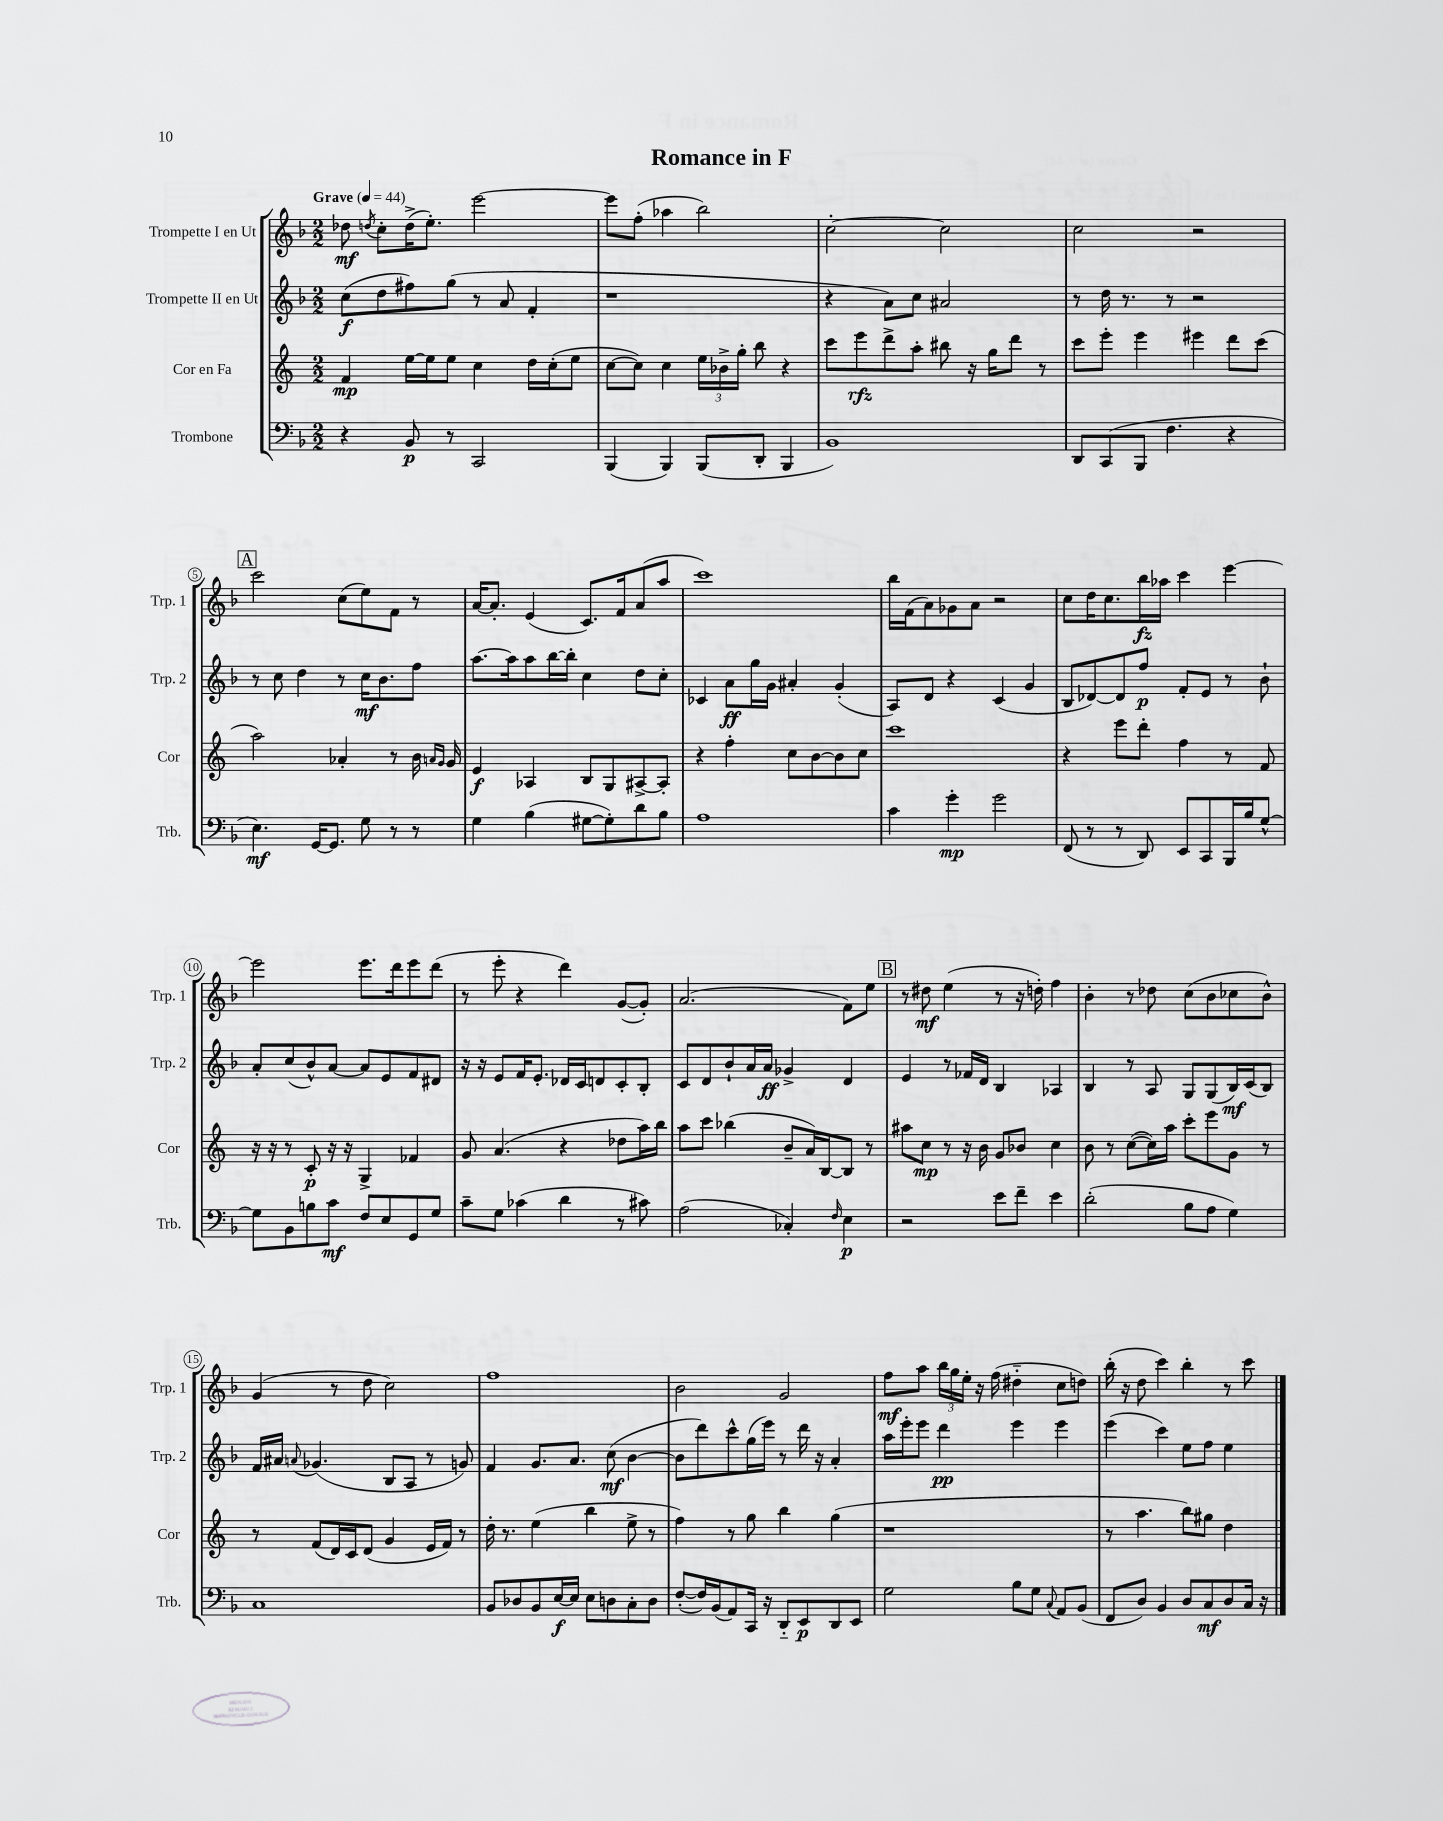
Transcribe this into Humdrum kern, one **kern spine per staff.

**kern	**kern	**kern	**kern
*staff4	*staff3	*staff2	*staff1
*clefF4	*clefG2	*clefG2	*clefG2
*k[b-]	*k[]	*k[b-]	*k[b-]
*M2/2	*M2/2	*M2/2	*M2/2
*MM44	*MM44	*MM44	*MM44
4r	4f/	(8cc\L	8dd-\
.	.	.	8qdd/
.	.	8dd\	8cc'\L
8BB-/	[16ee\LL	8ff#\)	(16dd^\K
.	16ee\]J	.	8.ee'\J)
8r	8ee\J	(8gg\J	.
2CC/	4cc\	8r	[2eee\
.	.	8a/	.
.	16dd\LL	4f'/	.
.	(16cc'\J	.	.
.	8ee\J	.	.
=	=	=	=
(4BBB-/	[8cc\L	1r	8eee\]L
.	8cc\]J)	.	(8ff'\J
4BBB-/)	4cc\	.	4aa-\
(8BBB-/L	24ee\LL	.	2bb-\)
.	24b-^\	.	.
.	24gg'\JJ	.	.
8DD'/J	8bb\	.	.
4BBB-/	4r	.	.
=	=	=	=
1BB-)	8ccc\L	4r	[2cc'\
.	8eee\	.	.
.	8ddd^\	8a\L)	.
.	8aa'\J	8cc\J	.
.	8bb#\	2a#/	2cc\]
.	16r	.	.
.	16gg\LK	.	.
.	8ddd\J	.	.
.	8r	.	.
=	=	=	=
8DD/L	8ccc\L	8r	2cc\
(8CC/	8eee'\J	16dd\	.
.	.	8.r	.
8BBB-/J	4eee\	.	.
4.F\	.	8r	.
.	4eee#\	2r	2r
4r	8ddd\L	.	.
.	(8ccc\J	.	.
=	=	=	=
4.E\)	2aa\)	8r	2ccc\
.	.	8cc\	.
.	.	4dd\	.
[16GG/LK	.	.	.
8.GG/]J	.	.	.
.	4a-'/	8r	(8cc\L
8G\	.	16cc\LK	8ee\)
.	.	8.b-\	.
8r	8r	.	8f\J
8r	16b\	8ff\J	8r
.	16qqa/LL	.	.
.	16qqg/JJ	.	.
.	16g/	.	.
=	=	=	=
4G\	4e/	[8.aa\L	[16a/LK
.	.	.	8.a'/]J
.	.	16aa\]k	.
(4B-\	4A-/	8aa\	(4e/
.	.	[16bb-\L	.
.	.	16bb-'\]JJ	.
[8G#\L	8B/L	4cc\	8.c/L)
8G#'\])	8G/	.	.
.	.	.	16f/k
8d\	[8A#^/	8dd\L	(8a/
8B-\J	8A#'/]J	8cc'\J	8aa/J
=	=	=	=
1A	4r	4c-/	1ccc)
.	4ff'\	8a\L	.
.	.	16gg\L	.
.	.	16g\JJ	.
.	8cc\L	4a#'/	.
.	[8b\	.	.
.	8b\]	(4g'/	.
.	8cc\J	.	.
=	=	=	=
4c\	1ccc	8A/L)	16bb-\LL
.	.	.	(16f\J
.	.	8d/J	8a\)
4g'\	.	4r	8g-\
.	.	.	8a\J
2g\	.	(4c/	2r
.	.	4g/	.
=	=	=	=
(8FF/	4r	8B-/L	8cc\L
8r	.	[8d-/)	16dd\K
.	.	.	8.cc\
8r	8eee\L	8d-/]	.
8DD/)	8ddd'\J	8ff/J	16bb-\L
.	.	.	16aa-\JJ
8EE/L	4ff\	8f'/L	4ccc\
8CC/	.	8e/J	.
16BBB-/L	8r	8r	[4eee\
16B-/J	.	.	.
[8G^^/J	8f/	8b-`\	.
=	=	=	=
8G\]L	16r	8a'/L	2eee\]
.	16r	.	.
8BB-\	8r	(8cc/	.
8B\	8c'/	8b-^^/)	.
8c\J	16r	[8a/J	.
.	16r	.	.
8F/L	4G^/	8a/]L	8.eee\L
8E/	.	8e/	.
.	.	.	16ddd\k
8GG/	4f-/	8f/	8eee\
8G/J	.	8d#/J	(8ddd\J
=	=	=	=
8c~\L	8g/	16r	8r
.	.	16r	.
8G\J	(4.a/	8e/L	8eee'\
(4c-\	.	16f/K	4r
.	.	8.e'/J	.
4d\	4r	16d-/LL	4ddd\)
.	.	16c/J	.
.	.	8d/	.
8r	8dd-\L	8c'/	([8g/L
8c#\)	16aa\L)	8B-'/J	8g'/]J)
.	16bb\JJ	.	.
=	=	=	=
(2A\	8aa\L	8c/L	(2.a/
.	8ccc\J	8d/	.
.	(4bb-\	8b-`/	.
.	.	16a/L	.
.	.	16a/JJ	.
4C-'/)	8b~/L	4g-^/	.
.	16a/L)	.	.
.	[16B/J	.	.
16qqF/	.	.	.
4E\	8B/]J	4d/	8f\L)
.	8r	.	8ee\J
=	=	=	=
2r	8aa#\L	4e/	8r
.	8cc\J	.	8dd#\
.	8r	8r	(4ee\
.	16r	16f-/LL	.
.	16b\	16d/JJ	.
8e\L	8g/L	4B-/	8r
8f~\J	8b-/J	.	16r
.	.	.	16dd'\)
4e\	4cc\	4A-/	4ff\
=	=	=	=
(2d'\	8b\	4B-/	4b-'\
.	8r	.	.
.	([8cc\L	8r	8r
.	16cc\]L)	8A/	8dd-\
.	16aa\JJ	.	.
8B-\L	8ccc'\L	8G/L	(8cc\L
8A\J	8eee\	(8G/	8b-\
4G\)	8g\J	16B-/L)	8cc-\
.	.	(16c/J	.
.	8r	8B-/J)	8b-^^\J)
=	=	=	=
1C	8r	16f/LL	(4g/
.	.	16a#/JJ	.
.	.	8qqa/	.
.	(8f/L	(4.g-/	.
.	16d/L)	.	8r
.	16c/J	.	.
.	(8d/J	.	8dd\
.	4g/	8B-/L	2cc\)
.	.	8A/J	.
.	16e/LL	8r	.
.	16f/JJ)	.	.
.	8r	8g/)	.
=	=	=	=
8BB-/L	16dd'\	4f/	1ff
.	8.r	.	.
8D-/	.	.	.
8BB-/	(4ee\	8.g/L	.
[16E/L	.	.	.
16E/]JJ	.	8.a/J	.
8E\L	4bb\	.	.
8D\	.	(8cc\	.
8C'\	8ee^\	[4b-\	.
8D\J	8r	.	.
=	=	=	=
([8F'/L	4ff\)	8b-\]L	2b-\
16F/]L)	.	8ddd\)	.
(16BB-/J	.	.	.
8AA/)	8r	8ccc^^\	.
16CC/Jk	8gg\	(16gg\L	.
16r	.	16eee\JJ)	.
8DD'~/L	4bb\	8r	2g/
8EE/	.	16ddd\	.
.	.	16r	.
8DD/	(4gg\	4a'/	.
8EE/J	.	.	.
=	=	=	=
2G\	1r	16aa\LL	8ff\L
.	.	16eee'\J	.
.	.	8eee\J	8aa\J
.	.	4ddd\	24bb-\LL
.	.	.	24gg\
.	.	.	24ee'\JJ
.	.	.	16r
.	.	.	(16ff\
8B-\L	.	4eee\	4dd#'~\
8G\J	.	.	.
8qqC/	.	.	.
8AA/L	.	4eee\	8cc\L
(8BB-/J	.	.	8dd\J)
=	=	=	=
8FF/L	8r	(4eee\	(16bb-'\
.	.	.	16r
8D/J)	4.aa\	.	8dd\
4BB-/	.	4ccc\)	4ccc\)
8D/L	8bb\L)	8ee\L	4bb-'\
8C/	8gg#\J	8ff\J	.
8D/	4dd\	4ee\	8r
16C/Jk	.	.	8ccc\
16r	.	.	.
==	==	==	==
*-	*-	*-	*-
